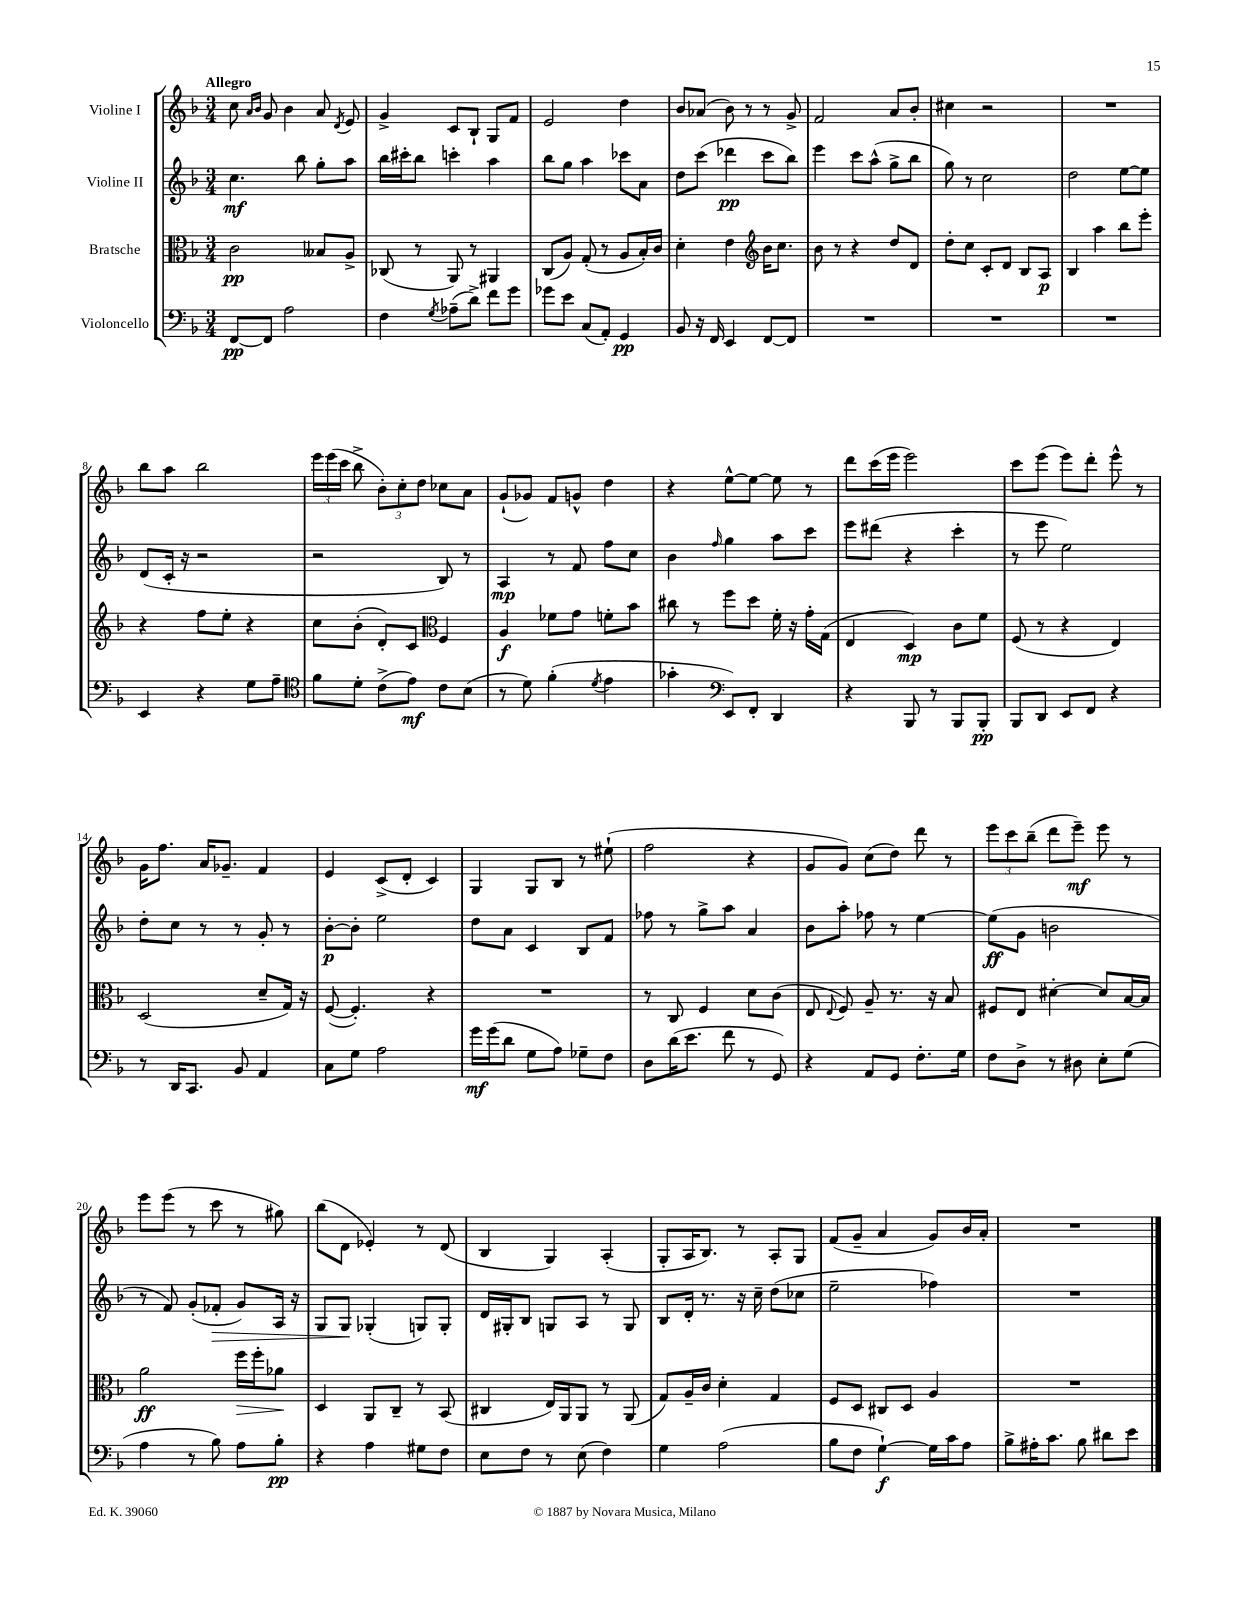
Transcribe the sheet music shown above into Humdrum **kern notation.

**kern	**dynam	**kern	**dynam	**kern	**dynam	**kern	**dynam
*part4	*part4	*part3	*part3	*part2	*part2	*part1	*part1
*staff4	*staff4	*staff3	*staff3	*staff2	*staff2	*staff1	*staff1
*I"Violoncello	*	*I"Bratsche	*	*I"Violine II	*	*I"Violine I	*
*clefF4	*	*clefC3	*	*clefG2	*	*clefG2	*
*k[b-]	*	*k[b-]	*	*k[b-]	*	*k[b-]	*
*M3/4	*	*M3/4	*	*M3/4	*	*M3/4	*
=1	=1	=1	=1	=1	=1	=1	=1
!	!	!	!	!	!	!LO:TX:a:B:t=Allegro	!
[8FF/L	pp	2c\	pp	4.cc\	mf	8cc\	.
.	.	.	.	.	.	16qqa/LL	.
.	.	.	.	.	.	16qqb-/JJ	.
8FF/J]	.	.	.	.	.	8g/	.
2A\	.	.	.	.	.	4b-\	.
.	.	.	.	8bb-\	.	.	.
.	.	8B--X/L	.	8gg'\L	.	8a/	.
.	.	.	.	.	.	8qd/	.
.	.	8A^/J	.	8aa\J	.	8e/	.
=2	=2	=2	=2	=2	=2	=2	=2
4F\	.	(8C-X/	.	16bb-\LL	.	4g^/	.
.	.	.	.	16ccc#X'\J	.	.	.
.	.	8r	.	8bb-\J	.	.	.
8qG/	.	.	.	.	.	.	.
(8A-X~\L	.	8AA/)	.	4cccn'\	.	8c/L	.
8d^\J)	.	8r	.	.	.	8B-`/J	.
8f\L	.	4AA#X/	.	4aa\	.	8G/L	.
8g\J	.	.	.	.	.	8f/J	.
=3	=3	=3	=3	=3	=3	=3	=3
8g-X\L	.	(8C/L	.	8bb-\L	.	2e/	.
8e\J	.	8A/J)	.	8gg\J	.	.	.
(8C/L	.	(8G'/	.	4aa\	.	.	.
8AA'/J)	.	8r	.	.	.	.	.
4GG/	pp	8A/L	.	8ccc-X\L	.	4dd\	.
.	.	16B-'/L)	.	8a\J	.	.	.
.	.	16c/JJ	.	.	.	.	.
=4	=4	=4	=4	=4	=4	=4	=4
8BB-/	.	4d'\	.	8dd\L	.	8b-/L	.
16r	.	.	.	(8ccc\J	.	(8a-X/J	.
16FF/	.	.	.	.	.	.	.
4EE/	.	4e\	.	4ddd-X\	pp	8b-\)	.
.	.	.	.	.	.	8r	.
*	*	*clefG2	*	*	*	*	*
[8FF/L	.	16b-\KL	.	8ccc\L	.	8r	.
.	.	8.cc\J	.	.	.	.	.
8FF/J]	.	.	.	8bb-\J)	.	8g^/	.
=5	=5	=5	=5	=5	=5	=5	=5
2.r	.	8b-\	.	4eee\	.	2f/	.
.	.	8r	.	.	.	.	.
.	.	4r	.	8ccc\L	.	.	.
.	.	.	.	(8aa^^\J	.	.	.
.	.	8dd/L	.	8gg^\L	.	8a/L	.
.	.	8d/J	.	8bb-\J	.	8b-'/J	.
=6	=6	=6	=6	=6	=6	=6	=6
2.r	.	8dd'\L	.	8gg\)	.	4cc#X\	.
.	.	8cc\J	.	8r	.	.	.
.	.	8c'/L	.	2cc\	.	2r	.
.	.	8d/J	.	.	.	.	.
.	.	8B-/L	.	.	.	.	.
.	.	8A/J	p	.	.	.	.
=7	=7	=7	=7	=7	=7	=7	=7
2.r	.	4B-/	.	2dd\	.	2.r	.
.	.	4aa\	.	.	.	.	.
.	.	8bb-\L	.	[8ee\L	.	.	.
.	.	8eee'\J	.	8ee\J]	.	.	.
!!LO:LB:g=z
=8	=8	=8	=8	=8	=8	=8	=8
4EE/	.	4r	.	(8d/L	.	8bb-\L	.
.	.	.	.	16c'/Jk	.	8aa\J	.
.	.	.	.	16r	.	.	.
4r	.	8ff\L	.	2r	.	2bb-\	.
.	.	8ee'\J	.	.	.	.	.
8G\L	.	4r	.	.	.	.	.
8A~\J	.	.	.	.	.	.	.
=9	=9	=9	=9	=9	=9	=9	=9
*clefC4	*	*	*	*	*	*	*
8f\L	.	8cc\L	.	2r	.	24eee\LL	.
.	.	.	.	.	.	(24eee\	.
.	.	.	.	.	.	24ccc\JJ	.
8d'\J	.	(8b-'\J	.	.	.	8bb-^\	.
(8c^\L	.	8d'/L)	.	.	.	12b-'\L)	.
.	.	.	.	.	.	12cc'\	.
8e\J)	mf	8c/J	.	.	.	.	.
.	.	.	.	.	.	12dd\J	.
*	*	*clefC3	*	*	*	*	*
8c\L	.	4F/	.	8B-/)	.	8cc-X\L	.
(8B-\J	.	.	.	8r	.	8a\J	.
=10	=10	=10	=10	=10	=10	=10	=10
8r	.	4A/	f	4A/	mp	(8g`/L	.
8d\)	.	.	.	.	.	8g-X/J)	.
(4f'\	.	8f-X\L	.	8r	.	8f/L	.
.	.	8g\J	.	8f/	.	8gn^^/J	.
8qd/	.	.	.	.	.	.	.
4e\	.	8fn'\L	.	8ff\L	.	4dd\	.
.	.	8b-\J	.	8cc\J	.	.	.
=11	=11	=11	=11	=11	=11	=11	=11
4g-X'\	.	8cc#X\	.	4b-\	.	4r	.
.	.	8r	.	.	.	.	.
*clefF4	*	*	*	*	*	*	*
.	.	.	.	16qqff/	.	.	.
8EE/L)	.	8ff\L	.	4gg\	.	[8ee^^\L	.
8FF'/J	.	8dd\J	.	.	.	8ee\J_	.
4DD/	.	16f'\	.	8aa\L	.	8ee\]	.
.	.	16r	.	.	.	.	.
.	.	16g'\LL	.	8ccc\J	.	8r	.
.	.	(16G\JJ	.	.	.	.	.
=12	=12	=12	=12	=12	=12	=12	=12
4r	.	4E/	.	8eee\L	.	8ddd\L	.
.	.	.	.	(8ddd#X\J	.	(16ccc\L	.
.	.	.	.	.	.	16eee\JJ	.
8BBB-/	.	4D/)	mp	4r	.	2eee\)	.
8r	.	.	.	.	.	.	.
8BBB-/L	.	8c\L	.	4ccc'\	.	.	.
8BBB-'/J	pp	8f\J	.	.	.	.	.
=13	=13	=13	=13	=13	=13	=13	=13
8BBB-/L	.	(8F/	.	8r	.	8ccc\L	.
8DD/J	.	8r	.	8eee\	.	(8eee\J	.
8EE/L	.	4r	.	2ee\)	.	8eee\L)	.
8FF/J	.	.	.	.	.	8ddd'\J	.
4r	.	4E/)	.	.	.	8eee^^\	.
.	.	.	.	.	.	8r	.
!!LO:LB:g=z
=14	=14	=14	=14	=14	=14	=14	=14
8r	.	(2D/	.	8dd'\L	.	16g\KL	.
.	.	.	.	.	.	8.ff\J	.
16DD/KL	.	.	.	8cc\J	.	.	.
8.CC/J	.	.	.	.	.	.	.
.	.	.	.	8r	.	16a/KL	.
.	.	.	.	.	.	8.g-X~/J	.
8BB-/	.	.	.	8r	.	.	.
4AA/	.	8d~/L	.	8g'/	.	4f/	.
.	.	16G/Jk)	.	8r	.	.	.
.	.	16r	.	.	.	.	.
=15	=15	=15	=15	=15	=15	=15	=15
8C\L	.	([8F/	.	[8b-'\L	p	4e/	.
8G\J	.	4.F'/])	.	8b-'\J]	.	.	.
2A\	.	.	.	2ee\	.	(8c^/L	.
.	.	.	.	.	.	8d'/J	.
.	.	4r	.	.	.	4c/)	.
=16	=16	=16	=16	=16	=16	=16	=16
16g\LL	mf	2.r	.	8dd\L	.	4G/	.
(16g\J	.	.	.	.	.	.	.
8d\J	.	.	.	8a\J	.	.	.
8G\L	.	.	.	4c/	.	8G/L	.
8A\J)	.	.	.	.	.	8B-/J	.
8G-X~\L	.	.	.	8B-/L	.	8r	.
8F\J	.	.	.	8f/J	.	(8ee#X`\	.
=17	=17	=17	=17	=17	=17	=17	=17
8D\L	.	8r	.	8ff-X\	.	2ff\	.
(16d\K	.	8C/	.	8r	.	.	.
8.e\J	.	.	.	.	.	.	.
.	.	4F/	.	8gg^\L	.	.	.
8f\	.	.	.	8aa\J	.	.	.
8r	.	8d\L	.	4a/	.	4r	.
8GG/)	.	(8c\J	.	.	.	.	.
=18	=18	=18	=18	=18	=18	=18	=18
4r	.	8E/	.	8b-\L	.	8g/L	.
.	.	8qqE/	.	.	.	.	.
.	.	8F/)	.	8aa'\J	.	8g/J)	.
8AA/L	.	8A~/	.	8ff-X\	.	(8cc\L	.
8GG/J	.	8.r	.	8r	.	8dd\J)	.
8.F'\L	.	.	.	[4ee\	.	8ddd\	.
.	.	16r	.	.	.	.	.
.	.	8B-/	.	.	.	8r	.
16G\Jk	.	.	.	.	.	.	.
=19	=19	=19	=19	=19	=19	=19	=19
8F\L	.	8F#X/L	.	(8ee\L]	ff	12eee\L	.
.	.	.	.	.	.	12ccc\	.
8D^\J	.	8E/J	.	8g\J	.	.	.
.	.	.	.	.	.	(12bb-~\J	.
8r	.	[4d#X'\	.	2bn\	.	8ddd\L	.
8D#X\	.	.	.	.	.	8eee~\J)	mf
8E'\L	.	8d#/L]	.	.	.	8eee\	.
(8G\J	.	[16B-/L	.	.	.	8r	.
.	.	16B-/JJ]	.	.	.	.	.
!!LO:LB:g=z
=20	=20	=20	=20	=20	=20	=20	=20
4A\	.	2a\	ff	8r	.	8eee\L	.
.	.	.	.	8f/)	.	(8eee\J	.
8r	.	.	.	(8g'/L	.	8r	.
!	!	!	!	!	!LO:HP:b	!	!
8B-\)	.	.	.	8f-X'/J	>	8ccc\	.
!	!	!	!LO:HP:b	!	!	!	!
8A\L	.	16ff\LL	>	8g/L)	.	8r	.
.	.	16ff'\J	.	.	.	.	.
8B-'\J	pp	8a-X\J	.	16A/Jk	.	8gg#X\)	.
.	.	.	.	16r	.	.	.
.	.	.	]	.	.	.	.
=21	=21	=21	=21	=21	=21	=21	=21
4r	.	4D/	.	8G/L	.	(8bb-\L	.
.	.	.	.	8G/J	.	8d\J	.
4A\	.	8AA/L	.	(4G-X'/	]	4e-X'/)	.
.	.	8C~/J	.	.	.	.	.
8G#X\L	.	8r	.	8Gn/L)	.	8r	.
8F\J	.	(8BB-/	.	8G'/J	.	(8d/	.
=22	=22	=22	=22	=22	=22	=22	=22
8E\L	.	4C#X/	.	16d/LL	.	4B-/	.
.	.	.	.	16G#X'/J	.	.	.
8F\J	.	.	.	8B-/J	.	.	.
8r	.	16E/LL)	.	8Gn/L	.	4G/)	.
.	.	16AA/J	.	.	.	.	.
(8E\	.	8AA/J	.	8A/J	.	.	.
4F\)	.	8r	.	8r	.	(4A'/	.
.	.	(8AA/	.	8G/	.	.	.
=23	=23	=23	=23	=23	=23	=23	=23
4G\	.	8G/L)	.	8B-/L	.	8G'/L	.
.	.	16A~/L	.	16d'/Jk	.	16A/K	.
.	.	16c/JJ	.	8.r	.	8.B-/J)	.
(2A\	.	4d'\	.	.	.	.	.
.	.	.	.	16r	.	8r	.
.	.	.	.	16cc~\	.	.	.
.	.	4G/	.	(8dd\L	.	8A'/L	.
.	.	.	.	8cc-X\J	.	8G/J	.
=24	=24	=24	=24	=24	=24	=24	=24
8B-\L	.	8F/L	.	2ee~\	.	(8f/L	.
8F\J	.	8D/J	.	.	.	8g~/J	.
[4G`\)	f	8C#X/L	.	.	.	4a/	.
.	.	8D/J	.	.	.	.	.
16G\LL]	.	4A/	.	4ff-X\)	.	8g/L)	.
16c\J	.	.	.	.	.	.	.
8A\J	.	.	.	.	.	16b-/L	.
.	.	.	.	.	.	16a'/JJ	.
=25	=25	=25	=25	=25	=25	=25	=25
8B-^\L	.	2.r	.	2.r	.	2.r	.
16A#X'\K	.	.	.	.	.	.	.
8.c\J	.	.	.	.	.	.	.
8B-\	.	.	.	.	.	.	.
8d#X\L	.	.	.	.	.	.	.
8e\J	.	.	.	.	.	.	.
==	==	==	==	==	==	==	==
*-	*-	*-	*-	*-	*-	*-	*-
